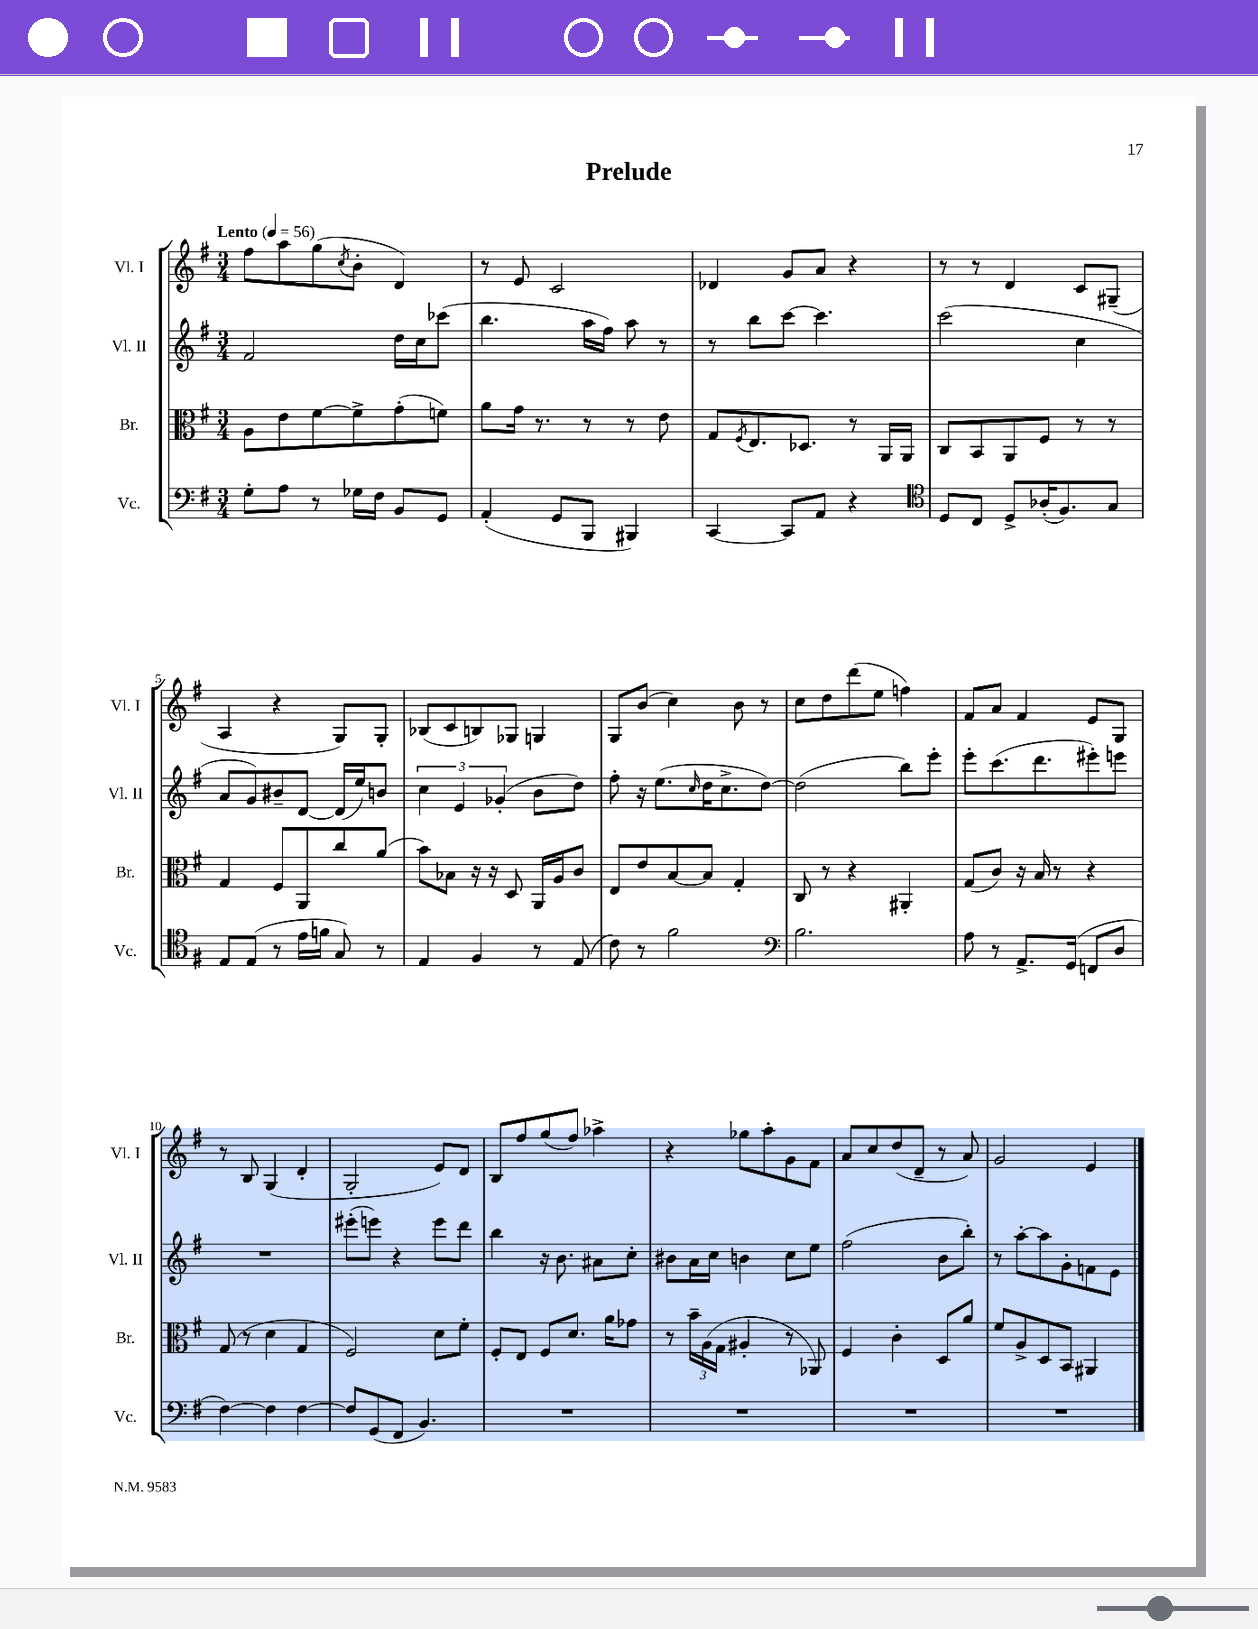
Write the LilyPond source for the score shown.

\header { title = "Prelude" }
<<
\new StaffGroup <<
\new Staff = "s0" \with { instrumentName = "Vl. I" shortInstrumentName = "Vl. I" } {
    \clef treble \key g \major \numericTimeSignature \time 3/4 \tempo "Lento" 4 = 56
    fis''8 a''8 g''8( \acciaccatura { c''8 } b'8-. d'4) |
    r8 e'8 c'2 |
    des'4 g'8 a'8 r4 |
    r8 r8 d'4 c'8 gis8--( |
    a4 r4 g8) g8-. |
    bes8( c'8 b8) ges8 g4 |
    g8 b'8( c''4) b'8 r8 |
    c''8 d''8 d'''8( e''8 f''4) |
    fis'8 a'8 fis'4 e'8 g8 |
    r8 b8 g4( d'4-. |
    g2-. e'8) d'8 |
    b8 fis''8 g''8( fis''8) aes''4-> |
    r4 ges''8 a''8-. g'8 fis'8 |
    a'8 c''8 d''8( d'8-- r8 a'8) |
    g'2 e'4 \bar "|." |
}
\new Staff = "s1" \with { instrumentName = "Vl. II" shortInstrumentName = "Vl. II" } {
    \clef treble \key g \major \numericTimeSignature \time 3/4
    fis'2 d''16 c''16 ces'''8( |
    b''4. a''16 fis''16) a''8 r8 |
    r8 b''8 c'''8~ c'''4. |
    c'''2( c''4 |
    a'8 g'8) bis'8-- d'8~ d'16( e''16) b'8 |
    \tuplet 3/2 { c''4 e'4 ges'4-.( } b'8 d''8) |
    fis''8-. r16 e''8.( \grace { c''16 } d''16 c''8.-> d''8~) |
    d''2( b''8) e'''8-. |
    e'''8-. c'''8.( d'''8. eis'''8-.) e'''8 |
    R2. |
    eis'''8-.( e'''8) r4 e'''8 d'''8 |
    b''4 r16 b'8. ais'8 c''8-. |
    bis'8 a'16 c''16 b'4 c''8 e''8 |
    fis''2( b'8 b''8-.) |
    r8 a''8~-. a''8 g'8-. f'8 e'8 \bar "|." |
}
\new Staff = "s2" \with { instrumentName = "Br." shortInstrumentName = "Br." } {
    \clef alto \key g \major \numericTimeSignature \time 3/4
    a8 e'8 fis'8~ fis'8-> g'8-.( f'8) |
    a'8 g'16 r8. r8 r8 e'8 |
    g8 \acciaccatura { fis8 } e8. des8. r8 a,16 a,16 |
    c8 b,8 a,8 fis8 r8 r8 |
    g4 fis8 a,8 c''8 a'8( |
    b'8) bes8 r16 r16 d8 a,16 a16 c'8 |
    e8 e'8 b8~ b8 g4-. |
    c8 r8 r4 ais,4-. |
    g8( c'8) r16 b16 r8 r4 |
    g8( r8 d'4 g4 |
    fis2) d'8 fis'8-. |
    fis8-. e8 fis8 d'8. a'16 ges'8 |
    r8 \tuplet 3/2 { b'16-- a16( g16 } ais4-. r8 aes,8) |
    fis4 c'4-. d8 a'8 |
    fis'8 a8-> d8 b,8 ais,4 \bar "|." |
}
\new Staff = "s3" \with { instrumentName = "Vc." shortInstrumentName = "Vc." } {
    \clef bass \key g \major \numericTimeSignature \time 3/4
    g8-. a8 r8 ges16 fis16 b,8 g,8 |
    a,4-.( g,8 b,,8 bis,,4) |
    c,4~ c,8 a,8 r4 |
    \clef tenor d8 c8 d8-> aes16-.( fis8.) g8 |
    e8 e8( r8 e'16 f'16 g8) r8 |
    e4 fis4 r8 e8( |
    c'8) r8 fis'2 |
    \clef bass b2. |
    a8 r8 a,8.-> g,16( f,8 d8 |
    fis4~) fis4 fis4~ |
    fis8 g,8( fis,8 b,4.) |
    R2. |
    R2. |
    R2. |
    R2. \bar "|." |
}
>>
>>
